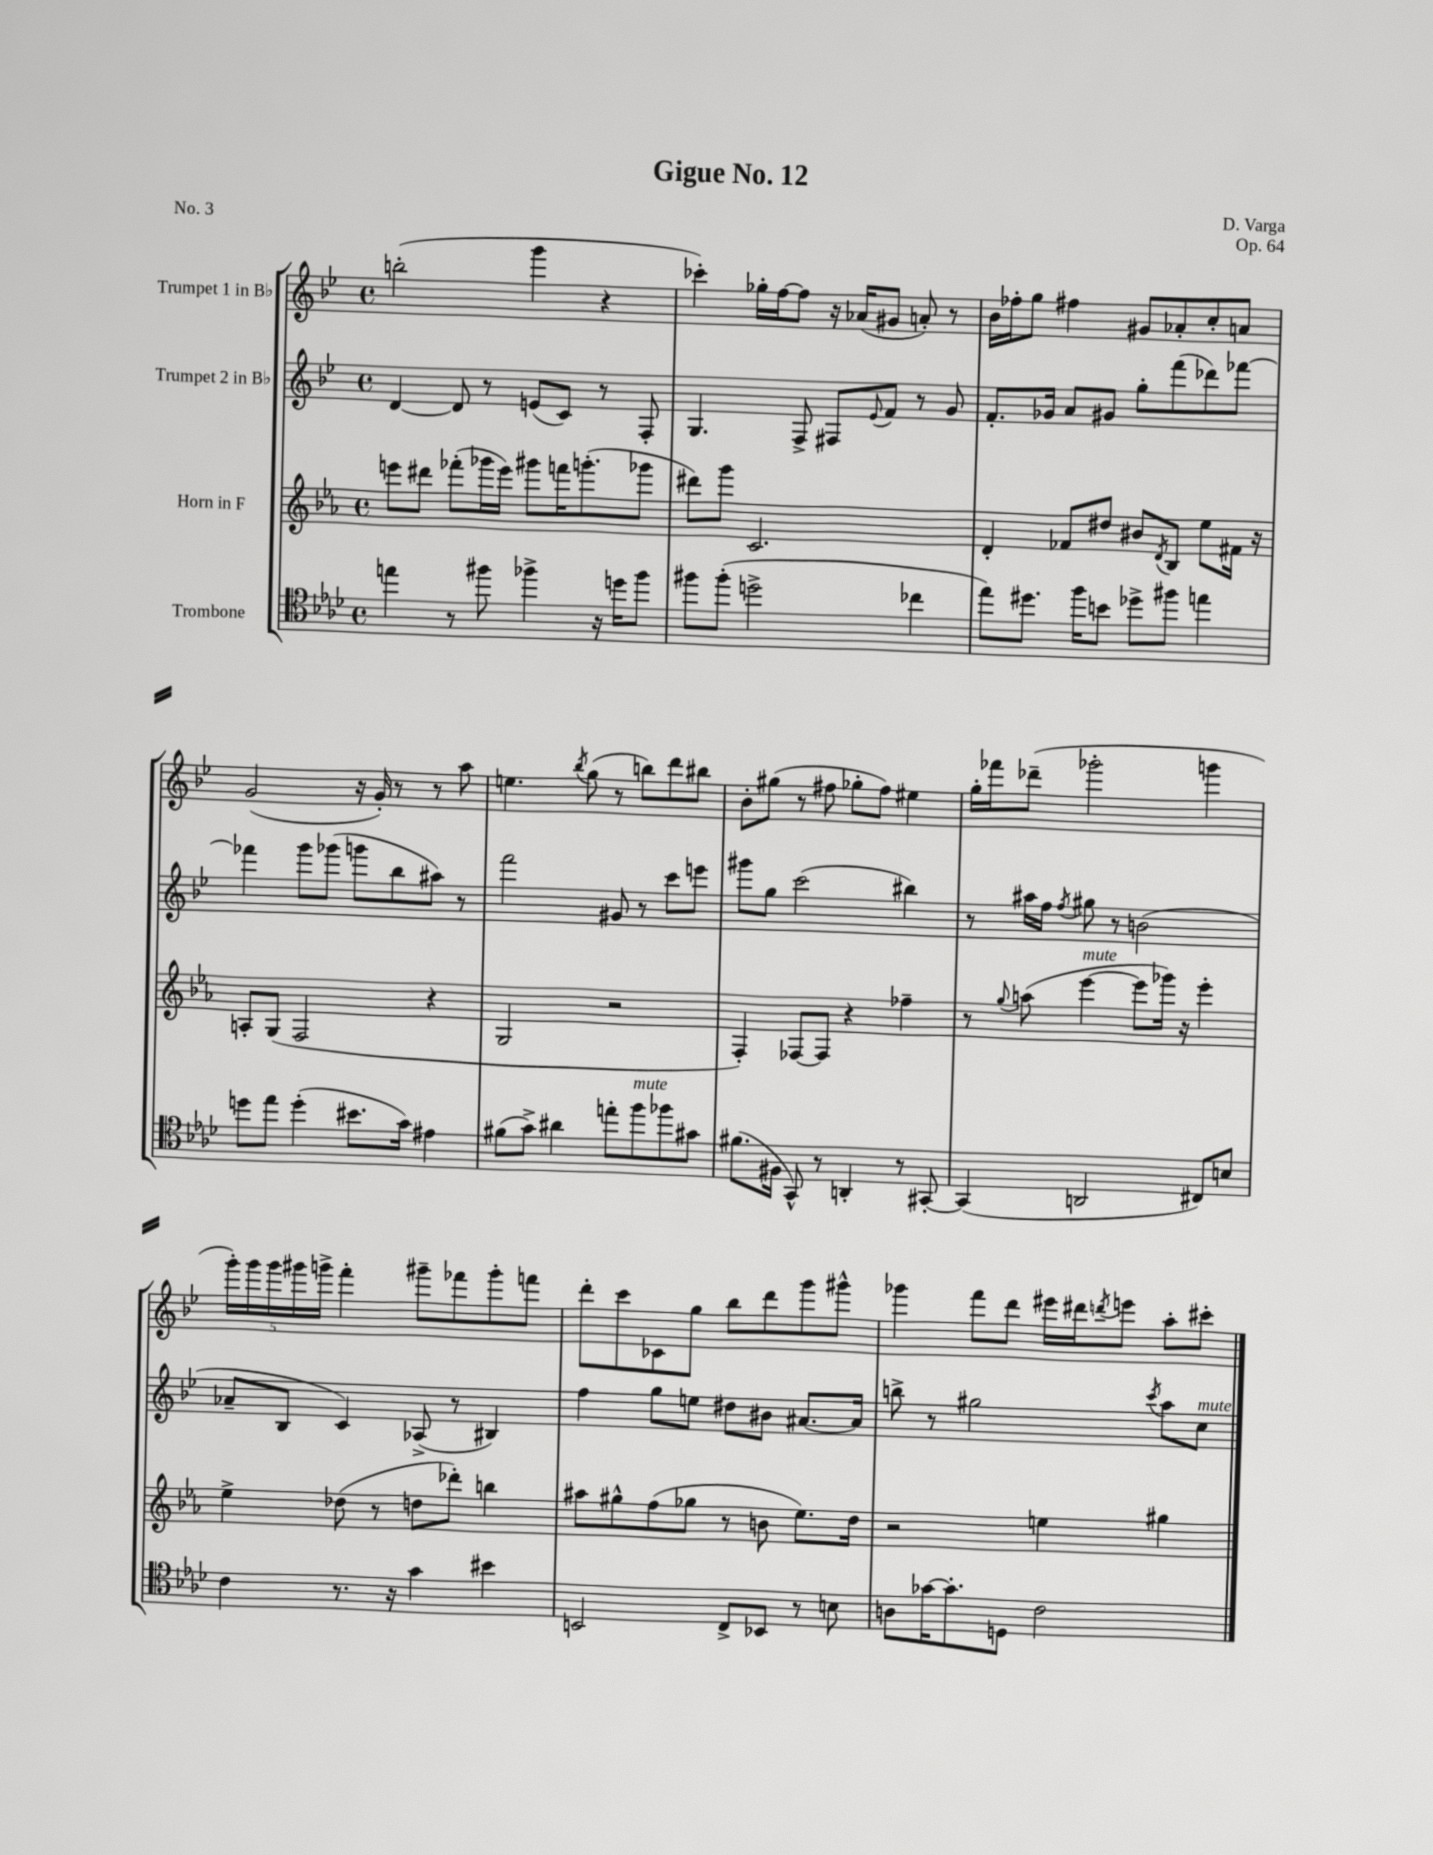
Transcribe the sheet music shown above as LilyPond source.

\header { title = "Gigue No. 12" composer = "D. Varga" opus = "Op. 64" piece = "No. 3" }
<<
\new StaffGroup <<
\new Staff = "s0" \with { instrumentName = "Trumpet 1 in Bb" } {
    \clef treble \key bes \major \defaultTimeSignature \time 4/4
    b''2-.( g'''4 r4 |
    ces'''4-.) ges''16-. f''16~ f''8 r16 aes'16( gis'8 a'8-.) r8 |
    bes'16 fes''16-. g''8 fis''4 gis'8 aes'8-. c''8-. a'8 |
    g'2( r16 g'16-.) r8 r8 a''8 |
    e''4. \acciaccatura { bes''8 } g''8( r8 b''8) d'''8 bis''8 |
    bes'8-. gis''8( r8 fis''8 ges''8-. fis''8) eis''4 |
    g''16-. fes'''16 des'''8--( ges'''2-. g'''4 |
    \tuplet 5/4 { g'''16-.) g'''16 g'''16 gis'''16 g'''16-> } f'''4-. gis'''8-- fes'''8 gis'''8-. f'''8 |
    d'''8-. c'''8 ces'8 g''8 bes''8 d'''8 g'''8 gis'''8-^ |
    ges'''4 f'''8 d'''8 eis'''16 dis'''16 \acciaccatura { d'''8 } e'''8 a''8-. cis'''8-. \bar "|." |
}
\new Staff = "s1" \with { instrumentName = "Trumpet 2 in Bb" } {
    \clef treble \key bes \major \defaultTimeSignature \time 4/4
    d'4~ d'8 r8 e'8( c'8) r8 f8-. |
    g4. f8-> fis8 \appoggiatura { ees'8 } f'8 r8 g'8 |
    f'8.-. ges'16 a'8 gis'8 g''8-. f'''8( des'''8) fes'''8~ |
    fes'''4 g'''8 ges'''8( g'''8 bes''8 ais''8) r8 |
    f'''2 gis'8 r8 c'''8 e'''8 |
    gis'''8 g''8 c'''2( bis''4) |
    r8 ais''16 f''16 \acciaccatura { f''8 } gis''8 r8 b'2( |
    aes'8-- bes8 c'4) aes8->( r8 bis4) |
    f''4 g''8 e''8 dis''8 bis'8 ais'8.~ ais'16 |
    b''8-> r8 gis''2 \acciaccatura { c'''8 } a''8 c''8^\markup { \italic "mute" } \bar "|." |
}
\new Staff = "s2" \with { instrumentName = "Horn in F" } {
    \clef treble \key ees \major \defaultTimeSignature \time 4/4
    e'''8 dis'''8 fes'''8-.( ges'''16 e'''16) gis'''8 f'''16 g'''8.-.( ges'''8 |
    dis'''8) g'''8 c'2. |
    d'4-. fes'8 dis''8 bis'8 \acciaccatura { d'8 } bes8 ees''8 fis'16 r16 |
    a8-. g8( f2 r4 |
    g2 r2 |
    f4-.) fes8~ fes8 r4 fes''4-- |
    r8 \appoggiatura { g''8 } a''8( ees'''4~^\markup { \italic "mute" } ees'''8 ges'''16) r16 ees'''4-. |
    ees''4-> des''8( r8 d''8 des'''8-.) b''4 |
    ais''8 gis''8-^ f''8( ges''8 r8 b'8 ees''8.) d''16 |
    r2 e''4 gis''4 \bar "|." |
}
\new Staff = "s3" \with { instrumentName = "Trombone" } {
    \clef tenor \key aes \major \defaultTimeSignature \time 4/4
    e''4 r8 fis''8 fes''4-> r16 d''16 fes''8 |
    fis''8 fis''8-.( d''2-> ces''4 |
    ees''8) dis''8. f''16 b'8 des''8-> fis''8 e''4 |
    d''8 ees''8 d''4-.( bis'8. g'16) eis'4 |
    fis'8( g'8->) ais'4 e''8-. f''8^\markup { \italic "mute" } fes''8 gis'8 |
    fis'8.( fis16 g,8-^) r8 a,4-. r8 gis,8~-. |
    gis,4( a,2 cis8) b8 |
    c'4 r8. r16 g'4 bis'4 |
    b,2 c8-> bes,8 r8 b8 |
    a8 ges'16~ ges'8.-. d8 c'2 \bar "|." |
}
>>
>>
\layout { \context { \Score \remove "Bar_number_engraver" } }
